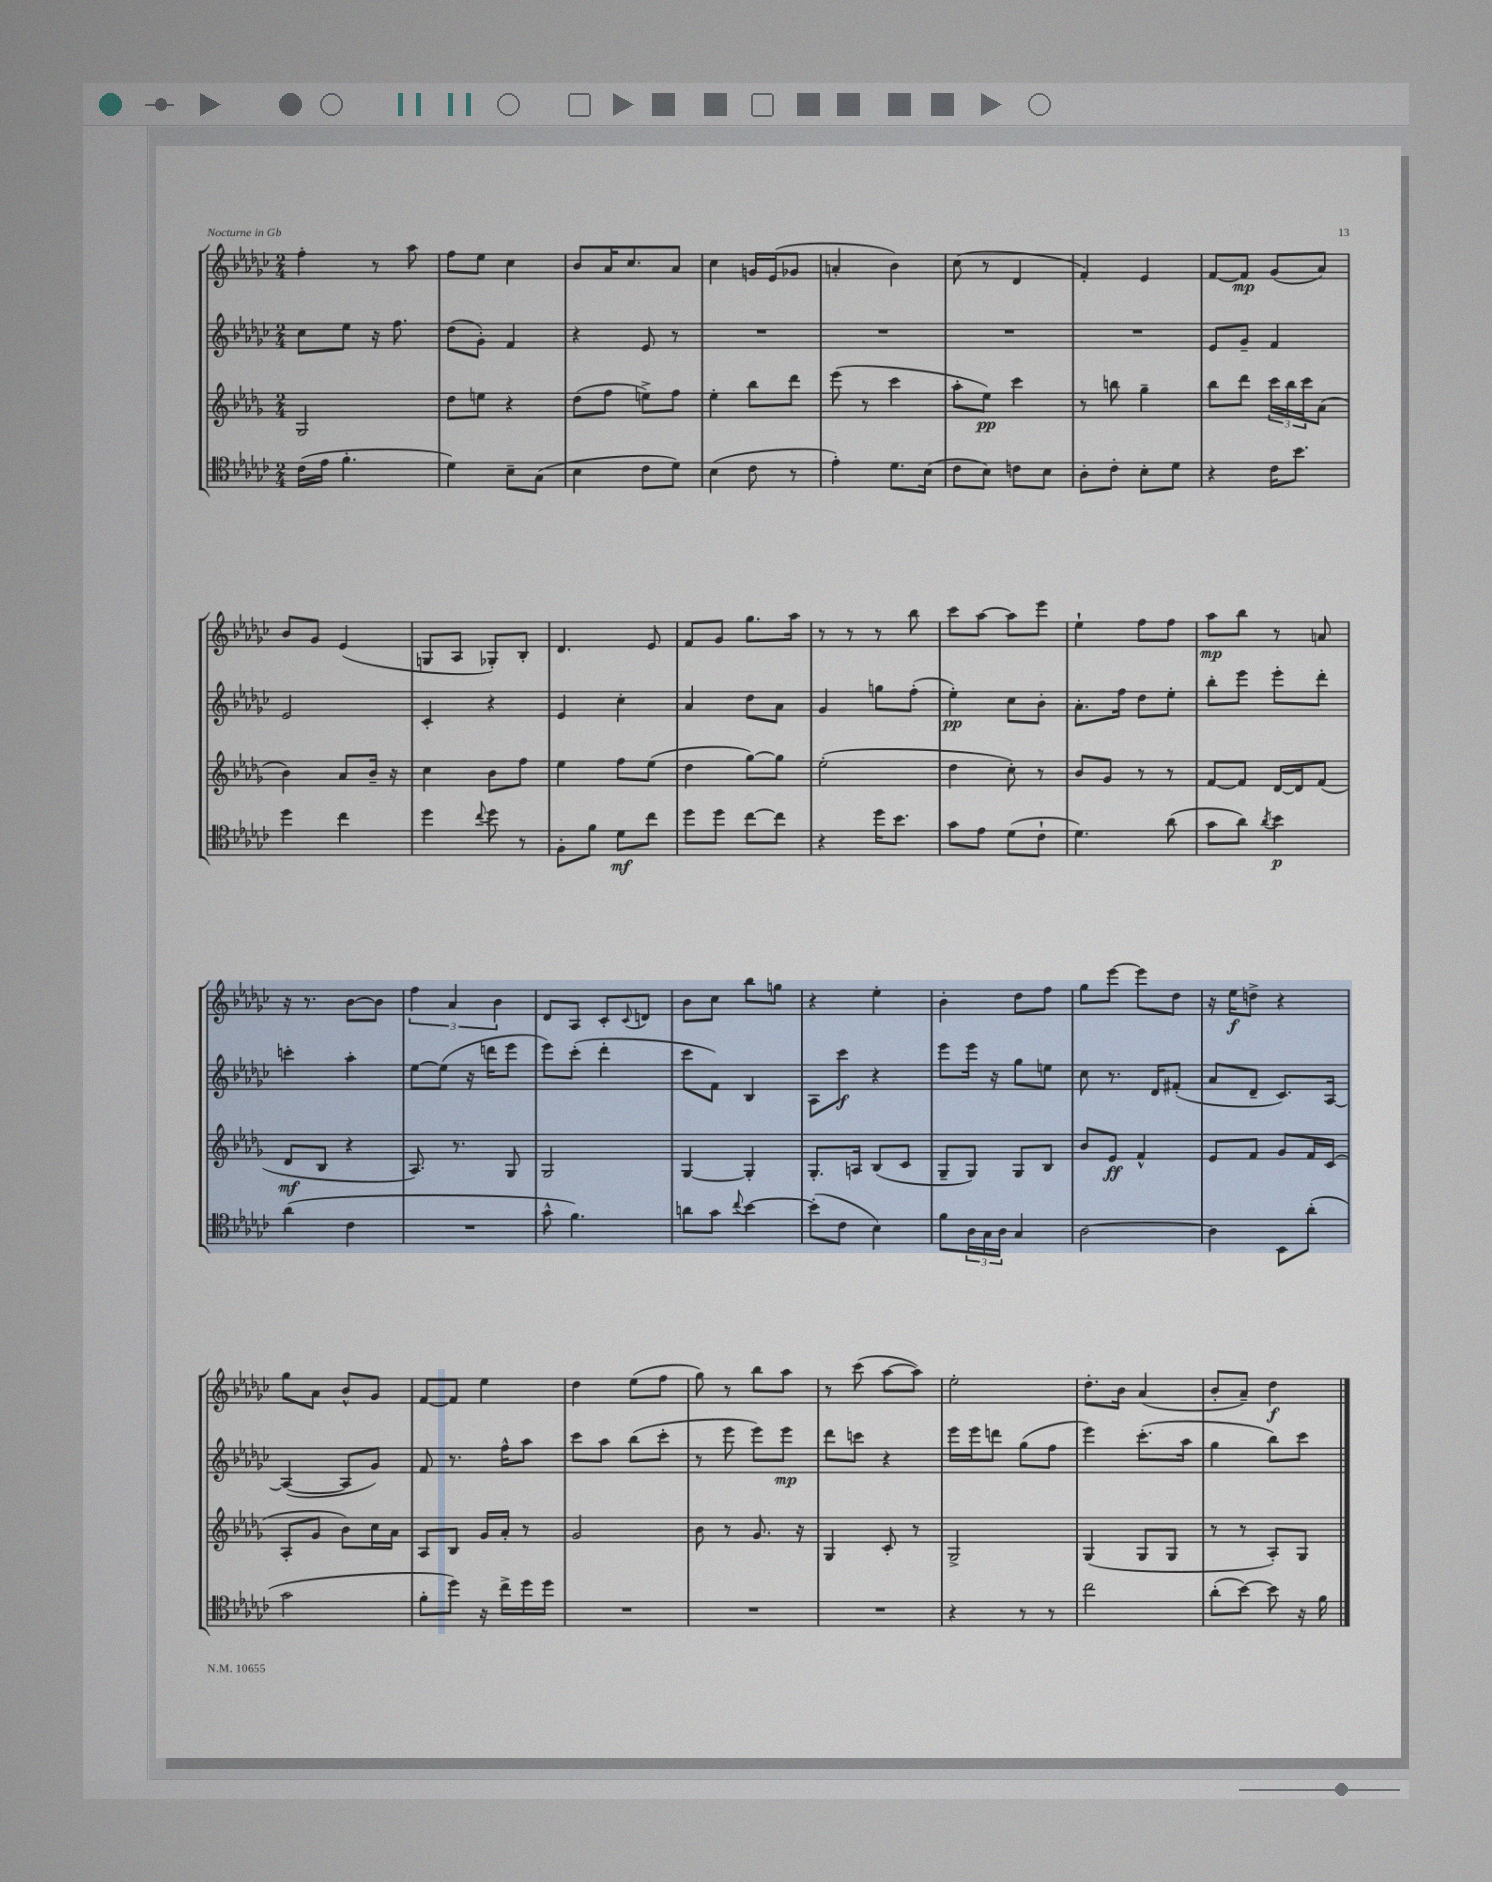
<<
\new StaffGroup <<
\new Staff = "s0" {
    \clef treble \key ges \major \numericTimeSignature \time 2/4
    f''4-. r8 aes''8 |
    f''8 ees''8 ces''4 |
    bes'8 aes'16 ces''8. aes'8 |
    ces''4 g'16 ees'16( ges'8 |
    a'4-. bes'4) |
    ces''8( r8 des'4 |
    f'4-.) ees'4 |
    f'8~ f'8\mp ges'8( aes'8) |
    bes'8 ges'8 ees'4( |
    g8 aes8 ges8-.) bes8-. |
    des'4. ees'8 |
    f'8 ges'8 ges''8. aes''16 |
    r8 r8 r8 bes''8 |
    ces'''8 aes''8~ aes''8 ees'''8 |
    ees''4-! f''8 f''8 |
    aes''8\mp bes''8 r8 a'8 |
    r16 r8. bes'8~ bes'8 |
    \tuplet 3/2 { f''4 aes'4 bes'4 } |
    des'8 aes8 ces'8-. \appoggiatura { ces'8 } d'8 |
    bes'8 ces''8 bes''8 g''8 |
    r4 ees''4-. |
    bes'4-. des''8 f''8 |
    ges''8 ees'''8~ ees'''8 des''8 |
    r16 ees''16\f d''8-> r4 |
    ges''8 aes'8 bes'8-^ ges'8 |
    f'8~ f'8 ees''4 |
    des''4 ees''8( f''8 |
    ges''8) r8 bes''8 aes''8 |
    r8 ces'''8( aes''8~ aes''8) |
    ees''2-. |
    des''8.-. bes'16 aes'4( |
    bes'8-. aes'8--) des''4\f \bar "|." |
}
\new Staff = "s1" {
    \clef treble \key ges \major \numericTimeSignature \time 2/4
    ces''8 ees''8 r16 f''8. |
    des''8( ges'8-.) f'4 |
    r4 ees'8 r8 |
    R2 |
    R2 |
    R2 |
    R2 |
    ees'8 ges'8-- f'4 |
    ees'2 |
    ces'4-. r4 |
    ees'4 ces''4-. |
    aes'4 des''8 aes'8 |
    ges'4 g''8 f''8-.( |
    ees''4-.\pp) ces''8 bes'8-. |
    aes'8.-. f''16 des''8 ees''8-. |
    bes''8-. ees'''8 ees'''8-. des'''8-. |
    c'''4-. aes''4-. |
    ees''8~ ees''8( r16 d'''16 ees'''8 |
    ees'''8) ces'''8-.( des'''4-. |
    ces'''8 f'8) bes4 |
    aes8 ces'''8\f r4 |
    ees'''8 ees'''16 r16 ges''8 e''8 |
    ces''8 r8. des'16 fis'8-.( |
    aes'8 des'8-- ces'8.) aes16~ |
    aes4~( aes8 ges'8) |
    f'8 r8. f''16-^ aes''8 |
    ces'''8 aes''8 bes''8( ces'''8-. |
    r8 ees'''8 ees'''8) ees'''8\mp |
    des'''8 c'''8 r4 |
    ees'''16 ees'''16 d'''8 ges''8( f''8 |
    ees'''4) ces'''8.-.( aes''16 |
    ges''4 bes''8) ces'''8 \bar "|." |
}
\new Staff = "s2" {
    \clef treble \key des \major \numericTimeSignature \time 2/4
    ges2 |
    des''8 e''8 r4 |
    des''8( f''8 e''8->) f''8 |
    ees''4-. bes''8 des'''8 |
    ees'''8( r8 c'''4 |
    aes''8-. ees''8\pp) c'''4 |
    r8 b''8 ges''4-- |
    bes''8 des'''8 \tuplet 3/2 { c'''16 bes''16 c'''16 } aes'8( |
    bes'4) aes'8 bes'16-- r16 |
    c''4 bes'8 f''8 |
    ees''4 f''8 ees''8( |
    des''4 ges''8~) ges''8 |
    ees''2-.( |
    des''4 c''8-.) r8 |
    bes'8 ges'8 r8 r8 |
    f'8~ f'8 des'16~ des'16 f'8( |
    des'8\mf bes8 r4 |
    aes8.) r8. ges8 |
    ges2 |
    ges4~ ges4-. |
    ges8.-. a16 bes8( c'8 |
    ges8-- ges8) ges8 bes8 |
    bes'8 ees'8\ff f'4-^ |
    ees'8 f'8 ges'8 f'16 c'16( |
    aes8-. ges'8 bes'8) c''16 aes'16 |
    aes8 bes8 ges'16 aes'16-. r8 |
    ges'2 |
    bes'8 r8 ges'8. r16 |
    ges4 c'8-. r8 |
    ges2-> |
    ges4( ges8 ges8 |
    r8 r8 aes8-.) ges8 \bar "|." |
}
\new Staff = "s3" {
    \clef tenor \key ges \major \numericTimeSignature \time 2/4
    ces'16( ees'16 f'4.-. |
    des'4) bes8-- ges8( |
    bes4 ces'8 des'8) |
    bes4( ces'8 r8 |
    ees'4-.) des'8. bes16( |
    ces'8 bes8) c'8 bes8 |
    aes8-. ces'8-. bes8-. des'8 |
    r4 ces'16 bes'8. |
    des''4 ces''4 |
    des''4 \appoggiatura { ces''8 } des''8 r8 |
    f8-. f'8 des'8\mf ces''8 |
    des''8 des''8 ces''8~ ces''8 |
    r4 des''16 bes'8. |
    ges'8 ees'8 des'8( ces'8-! |
    des'4.) aes'8( |
    ges'8 aes'8) \acciaccatura { aes'8 } bes'4\p |
    aes'4( ces'4 |
    R2 |
    ges'8-^ f'4.) |
    a'8 ges'8 \appoggiatura { ces''8 } bes'4~ |
    bes'8-.( ces'8 bes4) |
    f'8 \tuplet 3/2 { aes16 ges16 aes16 } ges4 |
    aes2~ |
    aes4 bes,8 aes'8-.( |
    ges'2 |
    f'8-. des''8) r16 ces''16-> des''16 des''16 |
    R2 |
    R2 |
    R2 |
    r4 r8 r8 |
    ces''2 |
    aes'8-.( bes'8~) bes'8 r16 f'16 \bar "|." |
}
>>
>>
\layout { \context { \Score \remove "Bar_number_engraver" } }
